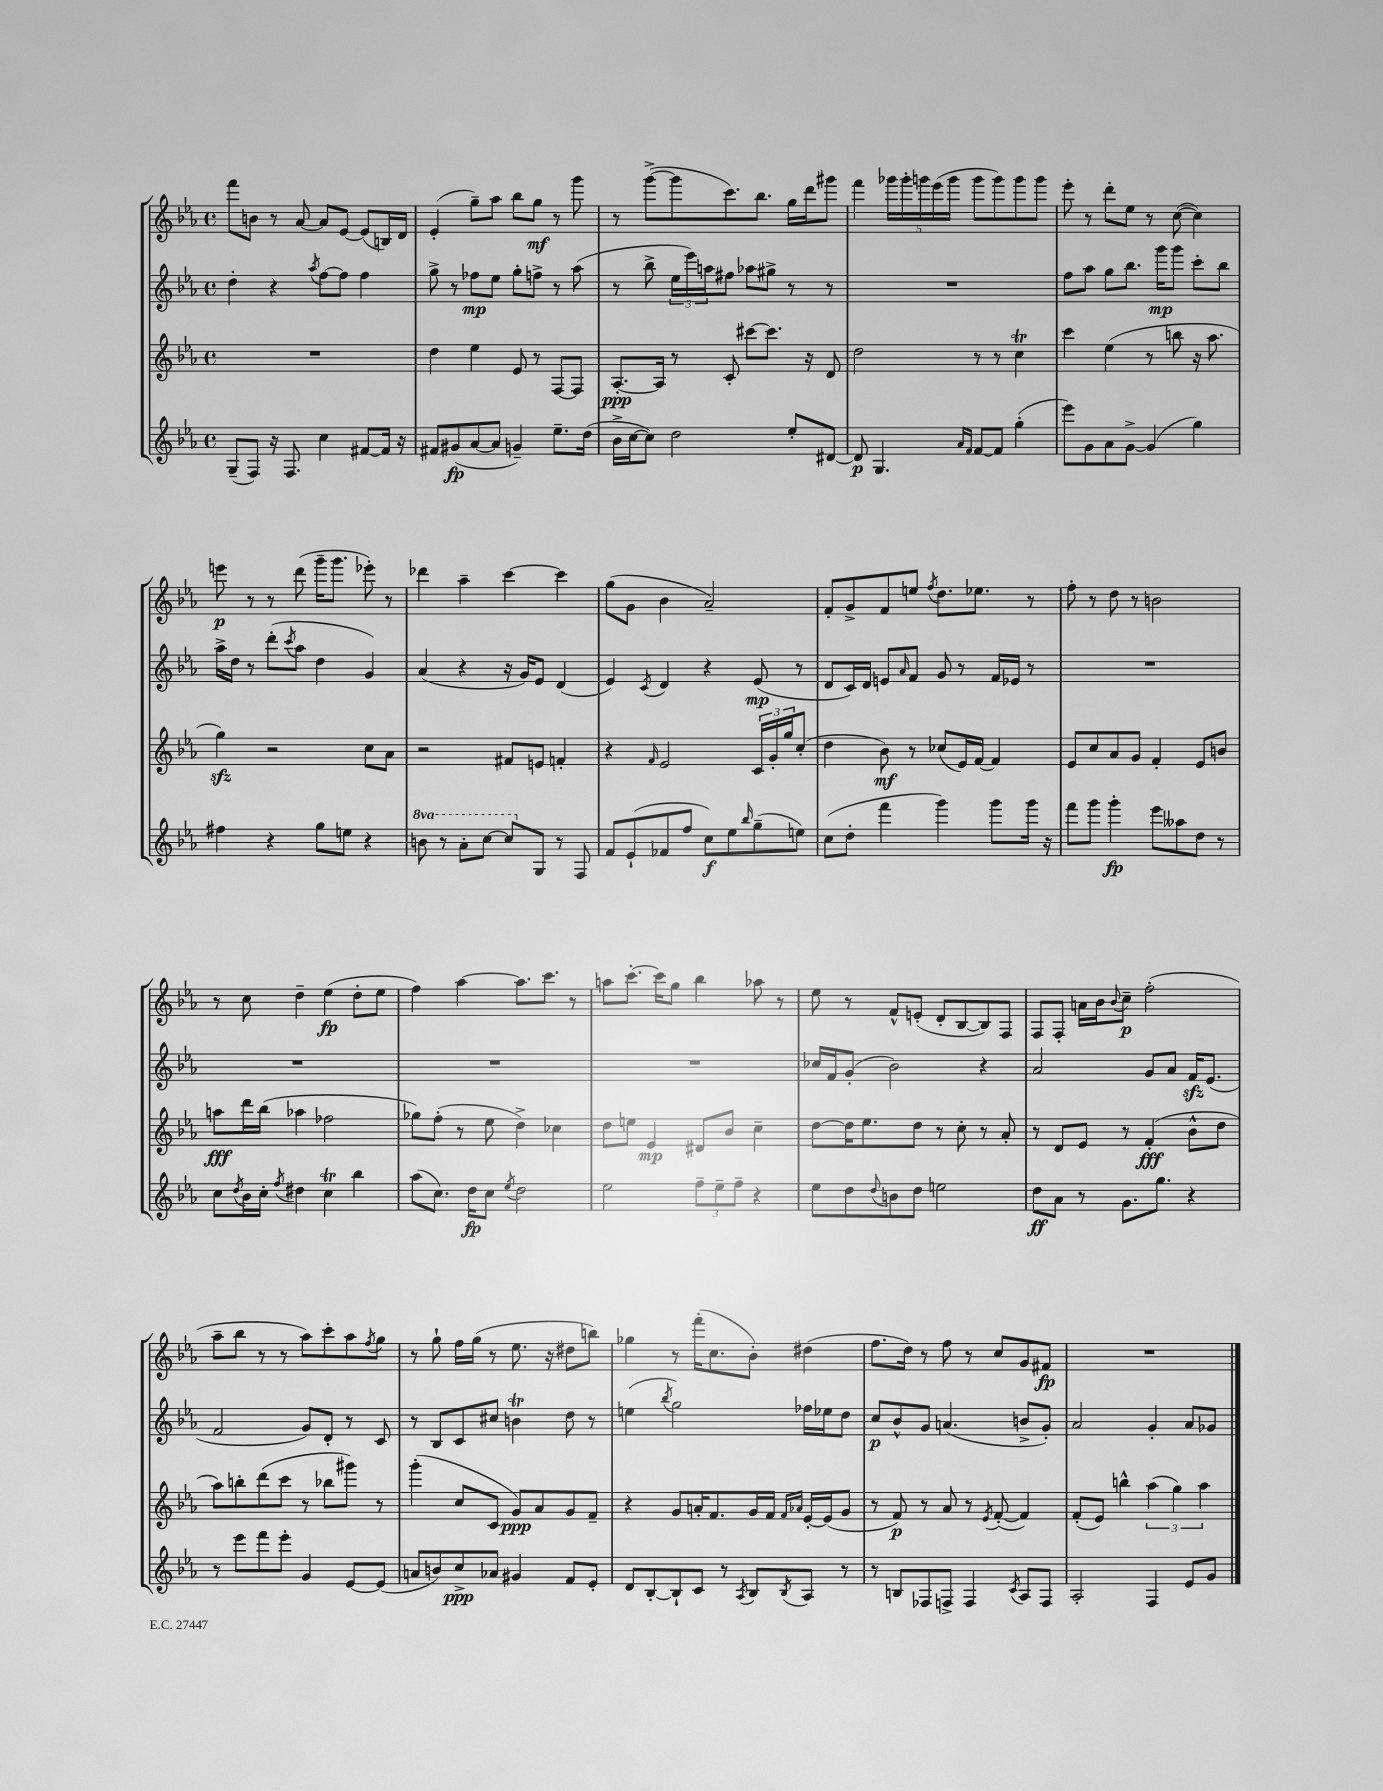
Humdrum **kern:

**kern	**kern	**kern	**kern
*staff4	*staff3	*staff2	*staff1
*clefG2	*clefG2	*clefG2	*clefG2
*k[b-e-a-]	*k[b-e-a-]	*k[b-e-a-]	*k[b-e-a-]
*M4/4	*M4/4	*M4/4	*M4/4
*met(c)	*met(c)	*met(c)	*met(c)
(8G~	1r	4dd'	8fff
8F)	.	.	8b
16r	.	4r	8r
8.F	.	.	.
.	.	.	[8a-
.	.	8qaa-	.
4cc	.	[8ff	8a-]
.	.	8ff]	[8e-
[8f#	.	4ff	(8e-]
16f#]	.	.	16B)
16r	.	.	16d
=	=	=	=
8f#	4dd	8gg^	(4e-'
(8g#	.	8r	.
[8a-	4ee-	8ff-	8gg~)
8a-]	.	8ee-	8aa-
4g~)	8e-	8gg'	8bb-
.	8r	8ff^	8gg
8.ee-~	[8F	8r	8r
.	8F]	(8aa-	8ggg
(16dd	.	.	.
=	=	=	=
16b-^	[8.A-'	8r	8r
[16cc	.	.	.
8cc])	.	8bb-^	([8ggg^
.	16A-]	.	.
2dd	8r	24ee-	8ggg]
.	.	24eee-)	.
.	.	24aa	.
.	8c'	8ff#	8.ccc)
.	[8ccc#	8aa-	.
.	.	.	8.bb-
.	8.ccc#]	8gg#^	.
8ee-'	.	8r	16gg
.	16r	.	16ddd
[8d#	8d	8r	8ggg#
=	=	=	=
8d#]	2dd	1r	4fff
4.G	.	.	.
.	.	.	20ggg-
.	.	.	20ggg-'
.	.	.	20ggg
.	.	.	(20eee-
.	.	.	20ggg
16qqa-	.	.	.
16qqf	.	.	.
[8f	8r	.	8ggg
8f]	8r	.	8ggg)
(4gg'	4cc	.	8ggg
.	.	.	8ggg
=	=	=	=
8eee-)	4ccc	8ff	8eee-'
8g	.	8aa-	8r
8a-	(4ee-	8gg	8ddd'
[8g^	.	8.bb-	8ee-
(4g]	8r	.	8r
.	.	16ggg	.
.	8bb	8ggg	([8cc
4gg)	16r	8ccc'	4cc])
.	8.aa-	.	.
.	.	8bb-	.
=	=	=	=
4ff#	4gg)	16aa-^	8eee
.	.	16dd	.
.	.	8r	8r
4r	2r	(8ddd'	8r
.	.	8qccc	.
.	.	8aa-	(8ddd
8gg	.	4dd	16ggg~
.	.	.	8.ggg
8ee	.	.	.
4r	8cc	4g)	8eee-')
.	8a-	.	8r
=	=	=	=
8bb	2r	(4a-	4ddd-
8r	.	.	.
8aa-'	.	4r	4aa-~
[8ccc	.	.	.
8ccc]	8f#	16r	[4ccc
.	.	16g)	.
8G	8e	8e-	.
8r	4f'	(4d	4ccc]
8F	.	.	.
=	=	=	=
8f	4r	4e-)	(8gg
(8e-`	.	.	8g
.	16qqf	8qc	.
8f-	2e-	4d	4b-
8ff	.	.	.
8cc)	.	4r	2a-~)
8ee-	.	.	.
16qqbb-	.	.	.
(8gg~	24c	(8e-	.
.	24g'	.	.
.	24gg	.	.
8ee)	(8cc'	8r	.
=	=	=	=
(8cc	4dd	8d	8f'
8dd'	.	16c)	8g^
.	.	16d	.
4fff	8b-)	8e	8f
.	.	16qqa-	.
.	8r	8f	8ee
.	.	.	8qff
4ggg)	(8cc-	8g	8.dd
.	16e-)	8r	.
.	[16f	.	8.ee-
8ggg	4f]	16f	.
.	.	16e-	.
16ggg	.	8r	8r
16r	.	.	.
=	=	=	=
8fff	8e-	1r	8ff'
8ggg	8cc	.	8r
4ggg'	8a-	.	8dd
.	8g	.	8r
8eee-	4f'	.	2b
8aa--	.	.	.
8dd	8e-	.	.
8r	8b	.	.
=	=	=	=
8cc	8aa	1r	8r
8qdd	.	.	.
16b-	16ddd	.	8cc
16cc'	(16bb-	.	.
8qff	.	.	.
4dd#	4aa-	.	4dd~
4cc	2ff-	.	(4ee-
4bb-	.	.	8dd'
.	.	.	8ee-
=	=	=	=
(8aa-	8gg-)	1r	4ff)
8.cc)	(8ff'	.	.
.	8r	.	[4aa-
16dd	.	.	.
8cc	8ee-	.	.
8qee-	.	.	.
2dd	4dd^)	.	8.aa-]
.	.	.	8.ccc
.	4cc-	.	.
.	.	.	8r
=	=	=	=
2ee-	8dd	1r	8aa
.	8ee	.	[8.ccc'
.	4e-	.	.
.	.	.	16ccc]
.	.	.	8gg
12ff~	8d#	.	4bb-
12ee-~	.	.	.
.	8b-	.	.
12ff~	.	.	.
4r	4cc~	.	8aa-
.	.	.	8r
=	=	=	=
8ee-	[8dd	16cc-	8ee-
.	.	16f	.
8dd	16dd]	(8g'	8r
.	8.ee-	.	.
8qqdd	.	.	.
8b	.	2b-)	8f^^
8dd	8dd	.	(8e'
2ee	8r	.	8d'
.	8cc'	.	[8B-
.	8r	4r	8B-])
.	8a-'	.	8F
=	=	=	=
8dd	8r	2a-	8F
8a-	8d	.	8F'
8r	8e-	.	16a
.	.	.	16b-
.	.	.	8qqb-
8.g	8r	.	8cc~
.	(4f'	8g	(2ff'
8.gg	.	.	.
.	.	8a-	.
4r	8b-^^	16f	.
.	.	(8.e-	.
.	8dd	.	.
=	=	=	=
8r	8aa-)	2f	8aa-~
8eee-	8bb'	.	8bb-
8fff	(8ddd	.	8r
8eee-'	8ccc	.	8r
4g	8r	8g)	8aa-)
.	8bb-	8d'	8ccc'
[8e-	8ggg#)	8r	8aa-
.	.	.	8qff
(8e-]	8r	8c	8gg
=	=	=	=
8a	(4ggg'	8r	8r
8b)	.	8B-	8gg`
8cc^	8cc	8c	16ff
.	.	.	(16gg
8a-	8c	8cc#	8r
4g#	8g)	4b	8.ee-
.	8a-	.	.
.	.	.	16r
8f	8g	8dd	8dd#
8e-'	8f~	8r	8bb)
=	=	=	=
8d	4r	(4ee	4gg-
[8B-'	.	.	.
.	.	8qbb-	.
8B-`]	8g	2gg)	8r
8c	16a'	.	(16fff'
.	8.f	.	8.cc
8r	.	.	.
8qA-	.	.	.
8B-	16g	.	8b-')
.	16f	.	.
.	16qqf	.	.
8qB-	16qqa-	.	.
8A-	[16e-'	16ff-	(4dd#
.	(16e-]	16ee-	.
8r	8g	8dd	.
=	=	=	=
8r	8r	8cc	8.ff
8B	8f)	8b-^^	.
.	.	.	16dd)
8F-	8r	8g	8r
8F^	8a-	(4.a	8ff
4F	8r	.	8r
.	8qe-	.	.
.	([8f'	.	8cc
8qc	.	.	.
8A-	4f])	8b^	8g
8F	.	8g')	8f#
=	=	=	=
2A-'	(8f'	2a-	1r
.	8e-)	.	.
.	4bb^^	.	.
4F	(6aa-	4g'	.
.	6gg)	.	.
8e-	.	8a-	.
.	6aa-	.	.
8g	.	8g-	.
==	==	==	==
*-	*-	*-	*-
